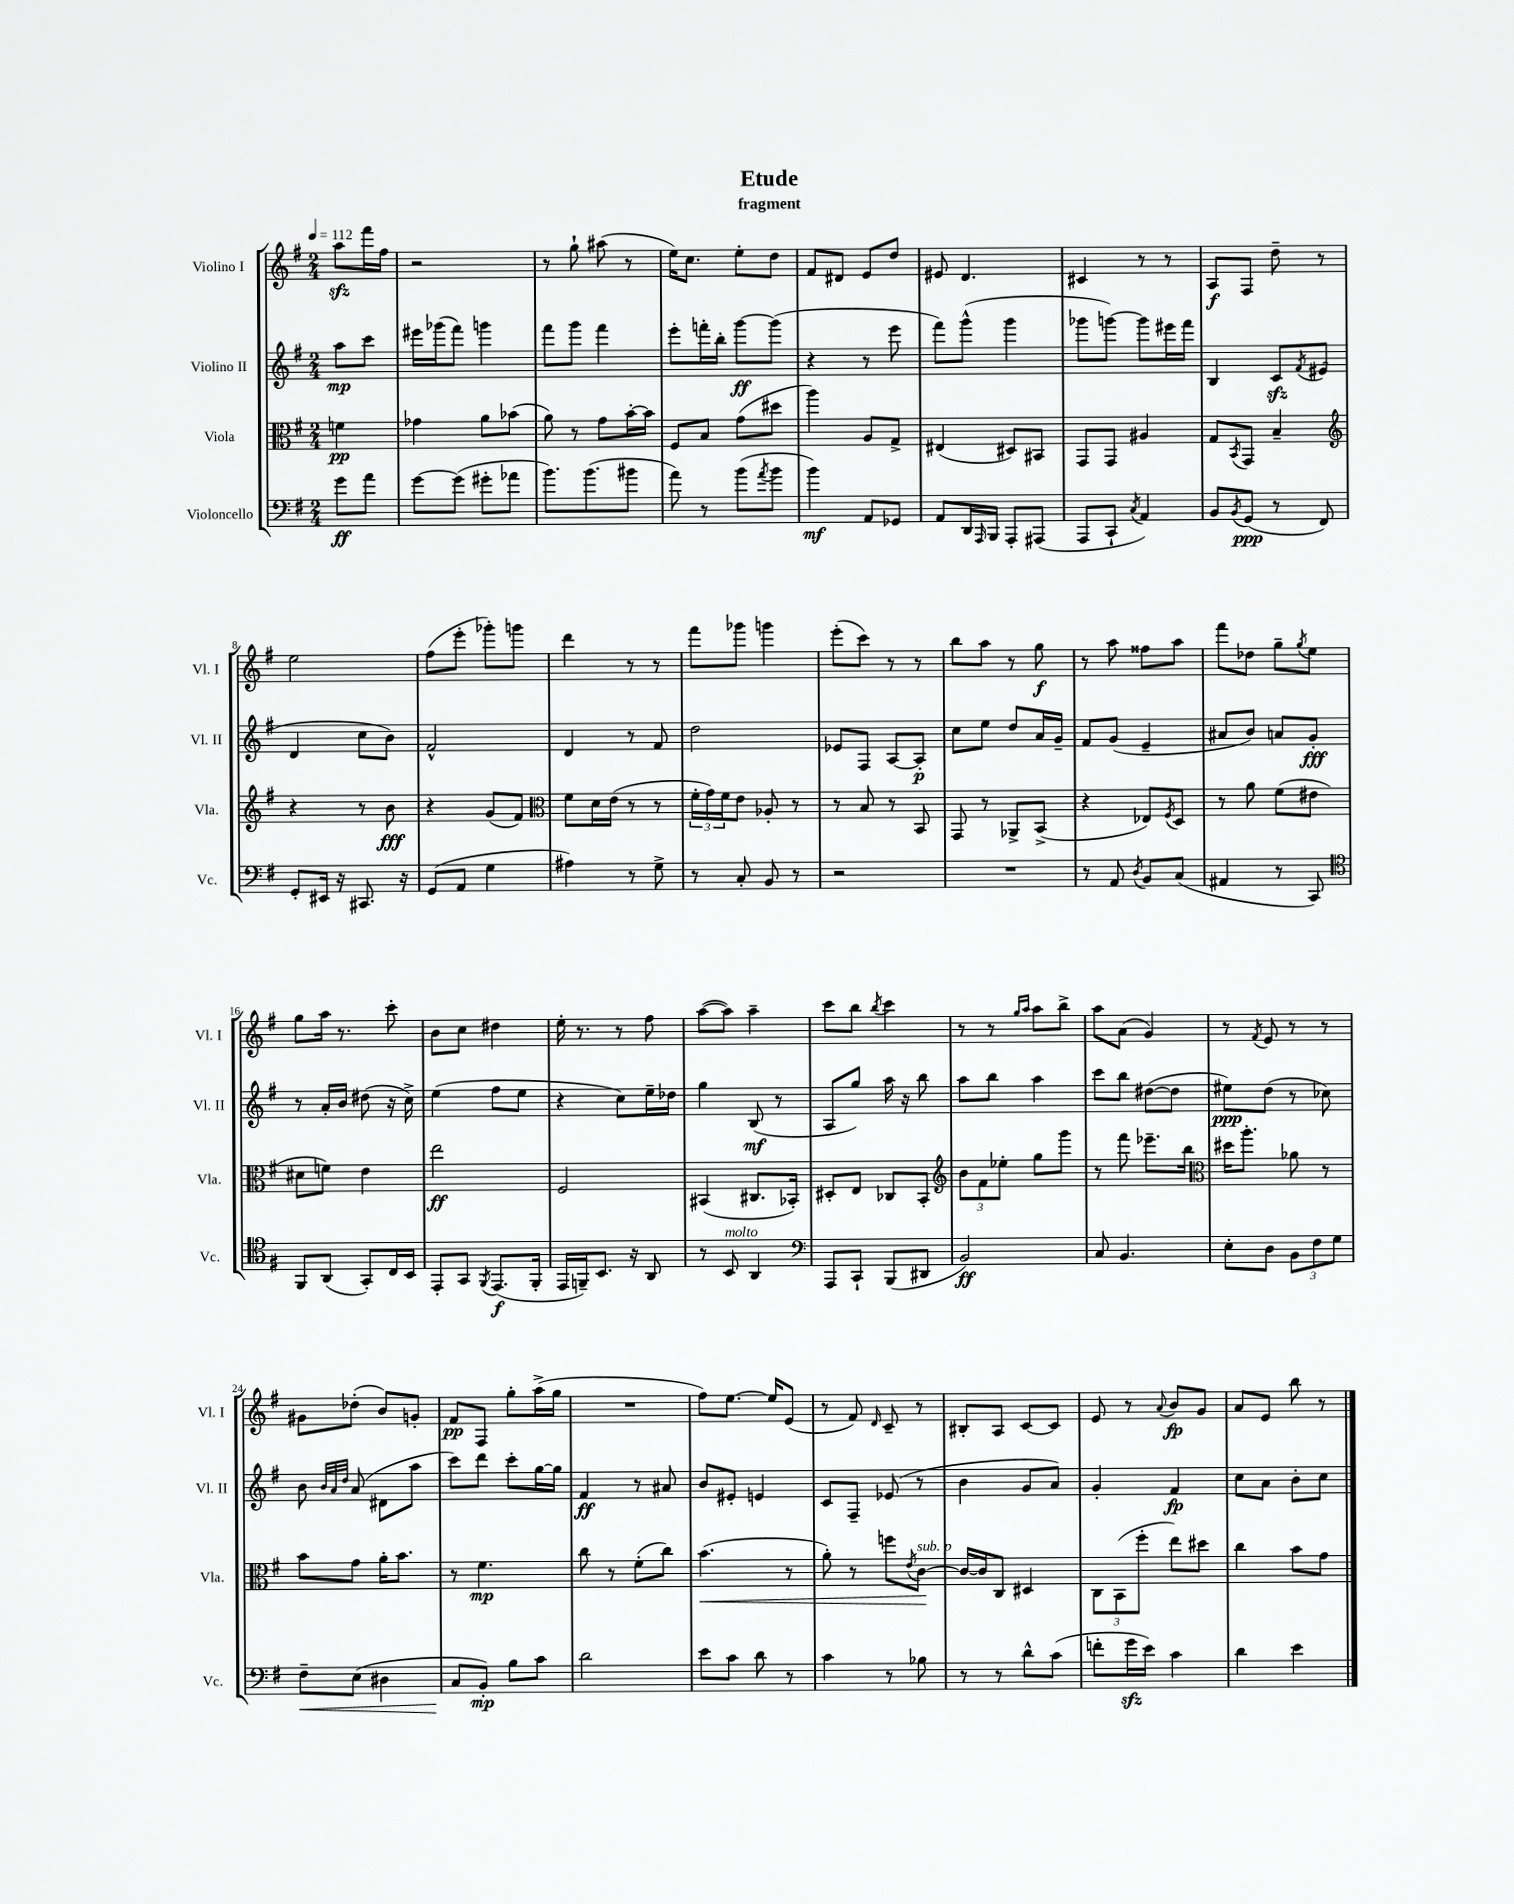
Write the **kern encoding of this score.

**kern	**dynam	**kern	**dynam	**kern	**dynam	**kern	**dynam
*part4	*part4	*part3	*part3	*part2	*part2	*part1	*part1
*staff4	*staff4	*staff3	*staff3	*staff2	*staff2	*staff1	*staff1
*I"Violoncello	*	*I"Viola	*	*I"Violino II	*	*I"Violino I	*
*I'Vc.	*	*I'Vla.	*	*I'Vl. II	*	*I'Vl. I	*
*clefF4	*	*clefC3	*	*clefG2	*	*clefG2	*
*k[f#]	*	*k[f#]	*	*k[f#]	*	*k[f#]	*
*M2/4	*	*M2/4	*	*M2/4	*	*M2/4	*
*MM112	*	*MM112	*	*MM112	*	*MM112	*
=	=	=	=	=	=	=	=
8g\L	ff	4fn\	pp	8aa\L	mp	8aazz\L	.
8a\J	.	.	.	8ccc\J	.	16fff#\L	.
.	.	.	.	.	.	16ff#\JJ	.
=1	=1	=1	=1	=1	=1	=1	=1
[8g\L	.	4g-X\	.	16eee#X\LL	.	2r	.
.	.	.	.	(16ggg-X\J	.	.	.
(8g\J]	.	.	.	8fff#\J)	.	.	.
8g#X'\L	.	8a\L	.	4gggn\	.	.	.
8a-X\J	.	(8b-X\J	.	.	.	.	.
=2	=2	=2	=2	=2	=2	=2	=2
8.b\L)	.	8a\)	.	8fff#\L	.	8r	.
.	.	8r	.	8ggg\J	.	8gg`\	.
(8.b\	.	.	.	.	.	.	.
.	.	8g\L	.	4fff#\	.	(8aa#X\	.
8b#X\J	.	[16b'\L	.	.	.	8r	.
.	.	16b\JJ]	.	.	.	.	.
=3	=3	=3	=3	=3	=3	=3	=3
8a\)	.	8F#/L	.	8eee'\L	.	16ee\KL)	.
.	.	.	.	.	.	8.cc\J	.
8r	.	8B/J	.	16fffn'\L	.	.	.
.	.	.	.	16bb'\JJ	.	.	.
(8b\L	.	(8g\L	.	[8ggg\L	ff	8ee'\L	.
8qa/	.	.	.	.	.	.	.
8b\J	.	8dd#X\J	.	(8ggg\J]	.	8dd\J	.
=4	=4	=4	=4	=4	=4	=4	=4
4b\)	mf	4aa\)	.	4r	.	8f#/L	.
.	.	.	.	.	.	8d#X/J	.
8AA/L	.	8A/L	.	8r	.	8e/L	.
8GG-X/J	.	8G^/J	.	8eee\	.	8dd/J	.
=5	=5	=5	=5	=5	=5	=5	=5
8AA/L	.	(4E#X/	.	8fff#\L)	.	8e#X/	.
16DD/L	.	.	.	(8ggg^^\J	.	4.d/	.
16qqAAA/	.	.	.	.	.	.	.
16BBB/JJ	.	.	.	.	.	.	.
8AAA'/L	.	8D#X/L)	.	4ggg\	.	.	.
(8AAA#X/J	.	8BB#X/J	.	.	.	.	.
=6	=6	=6	=6	=6	=6	=6	=6
8AAA/L	.	8GG/L	.	8ggg-X\L	.	4c#X/	.
8CC`/J	.	8GG/J	.	[8gggn\J)	.	.	.
8qC/	.	.	.	.	.	.	.
4AA/)	.	4A#X/	.	8ggg\L]	.	8r	.
.	.	.	.	16eee#X\L	.	8r	.
.	.	.	.	16fff#\JJ	.	.	.
=7	=7	=7	=7	=7	=7	=7	=7
8BB/L	.	8G/L	.	4B/	.	8A/L	f
8qBB/	.	8qBB/	.	.	.	.	.
(8GG/J	ppp	8GG/J	.	.	.	8F#/J	.
8r	.	4B~/	.	8czz/L	.	8dd~\	.
.	.	.	.	8qf#/	.	.	.
8FF#/)	.	.	.	(8e#X/J	.	8r	.
!!LO:LB:g=z
=8	=8	=8	=8	=8	=8	=8	=8
*	*	*clefG2	*	*	*	*	*
8GG'/L	.	4r	.	4d/	.	2ee\	.
16EE#X/Jk	.	.	.	.	.	.	.
16r	.	.	.	.	.	.	.
8.CC#X/	.	8r	.	8cc\L	.	.	.
.	.	8b\	fff	8b\J)	.	.	.
16r	.	.	.	.	.	.	.
=9	=9	=9	=9	=9	=9	=9	=9
(8GG/L	.	4r	.	2f#^^/	.	(8ff#\L	.
8AA/J	.	.	.	.	.	8eee'\J	.
4G\	.	(8g/L	.	.	.	8ggg-X'\L)	.
.	.	8f#/J)	.	.	.	8gggn\J	.
=10	=10	=10	=10	=10	=10	=10	=10
*	*	*clefC3	*	*	*	*	*
4A#X\)	.	8f#\L	.	4d/	.	4ddd\	.
.	.	16d\L	.	.	.	.	.
.	.	(16e\JJ	.	.	.	.	.
8r	.	8r	.	8r	.	8r	.
8G^\	.	8r	.	8f#/	.	8r	.
=11	=11	=11	=11	=11	=11	=11	=11
8r	.	24f#'\LL	.	2dd\	.	8fff#\L	.
.	.	24g\)	.	.	.	.	.
.	.	24f#\J	.	.	.	.	.
8C'/	.	8e\J	.	.	.	8ggg-X\J	.
8BB/	.	8A-X'/	.	.	.	4gggn\	.
8r	.	8r	.	.	.	.	.
=12	=12	=12	=12	=12	=12	=12	=12
2r	.	8r	.	8e-X/L	.	(8eee'\L	.
.	.	8B/	.	8F#/J	.	8ccc\J)	.
.	.	8r	.	[8A/L	.	8r	.
.	.	8BB/	.	8A'/J]	p	8r	.
=13	=13	=13	=13	=13	=13	=13	=13
2r	.	8GG/	.	8cc\L	.	8bb\L	.
.	.	8r	.	8ee\J	.	8aa\J	.
.	.	8AA-X^/L	.	8dd/L	.	8r	.
.	.	(8BB^/J	.	16a/L	.	8gg\	f
.	.	.	.	16g~/JJ	.	.	.
=14	=14	=14	=14	=14	=14	=14	=14
8r	.	4r	.	8f#/L	.	8r	.
8AA/	.	.	.	(8g/J	.	8aa\	.
8qD/	.	.	.	.	.	.	.
8BB/L	.	8E-X/L)	.	4e~/	.	8ff##X\L	.
.	.	8qF#/	.	.	.	.	.
(8C/J	.	8D/J	.	.	.	8aa\J	.
=15	=15	=15	=15	=15	=15	=15	=15
4AA#X/	.	8r	.	8a#X/L	.	8fff#\L	.
.	.	8a\	.	8b/J)	.	8dd-X\J	.
8r	.	(8f#\L	.	8an/L	.	8gg~\L	.
.	.	.	.	.	.	8qgg/	.
8CC/)	.	8e#X\J	.	8g'/J	fff	8ee\J	.
!!LO:LB:g=z
=16	=16	=16	=16	=16	=16	=16	=16
*clefC4	*	*	*	*	*	*	*
8FF#/L	.	8d#X\L	.	8r	.	8gg\L	.
(8AA/J	.	8fn\J)	.	16a'/LL	.	16aa\Jk	.
.	.	.	.	16b/JJ	.	8.r	.
8GG'/L)	.	4e\	.	(8dd#X\	.	.	.
16C/L	.	.	.	16r	.	8ccc'\	.
16BB/JJ	.	.	.	16cc^\)	.	.	.
=17	=17	=17	=17	=17	=17	=17	=17
8EE'/L	.	2ee\	ff	(4ee\	.	8b\L	.
8GG/J	.	.	.	.	.	8cc\J	.
8qFF#/	.	.	.	.	.	.	.
(8.EE/L	f	.	.	8ff#\L	.	4dd#X\	.
.	.	.	.	8ee\J	.	.	.
16FF#'/Jk	.	.	.	.	.	.	.
=18	=18	=18	=18	=18	=18	=18	=18
16EE/LL	.	2F#/	.	4r	.	16ee'\	.
16FFn~/J)	.	.	.	.	.	8.r	.
8.BB/J	.	.	.	.	.	.	.
.	.	.	.	8cc\L)	.	8r	.
16r	.	.	.	.	.	.	.
8AA/	.	.	.	16ee~\L	.	8ff#\	.
.	.	.	.	16dd-X\JJ	.	.	.
=19	=19	=19	=19	=19	=19	=19	=19
8r	.	(4BB#X/	.	4gg\	.	([8aa\L	.
!LO:TX:a:i:t=molto	!	!	!	!	!	!	!
8BB/	.	.	.	.	.	8aa\J])	.
4AA/	.	8.C#X/L	.	(8B/	mf	4aa~\	.
.	.	.	.	8r	.	.	.
.	.	16BB-X'/Jk)	.	.	.	.	.
=20	=20	=20	=20	=20	=20	=20	=20
*clefF4	*	*	*	*	*	*	*
8AAA/L	.	8D#X'/L	.	8A/L	.	8ccc\L	.
8CC`/J	.	8E/J	.	8gg/J)	.	8bb\J	.
.	.	.	.	.	.	8qbb/	.
(8BBB/L	.	8C-X/L	.	16aa\	.	4ccc\	.
.	.	.	.	16r	.	.	.
8DD#X/J	.	8BB'/J	.	8bb\	.	.	.
=21	=21	=21	=21	=21	=21	=21	=21
*	*	*clefG2	*	*	*	*	*
2BB/)	ff	12b\L	.	8aa\L	.	8r	.
.	.	12f#\	.	.	.	.	.
.	.	.	.	8bb\J	.	8r	.
.	.	12ee-X'\J	.	.	.	.	.
.	.	.	.	.	.	16qqgg/LL	.
.	.	.	.	.	.	16qqaa/JJ	.
.	.	8gg\L	.	4aa\	.	8aa\L	.
.	.	8ggg\J	.	.	.	8bb^\J	.
=22	=22	=22	=22	=22	=22	=22	=22
8C/	.	8r	.	8ccc\L	.	8aa\L	.
4.BB/	.	8fff#\	.	8bb\J	.	(8a\J	.
.	.	8.eee-X~\L	.	([8dd#X\L	.	4g/)	.
.	.	.	.	8dd#\J]	.	.	.
.	.	16bb\Jk	.	.	.	.	.
=23	=23	=23	=23	=23	=23	=23	=23
*	*	*clefC3	*	*	*	*	*
8E'\L	.	16dd#X\KL	.	8ee#X\L)	ppp	8r	.
.	.	8.aa'\J	.	.	.	.	.
.	.	.	.	.	.	8qf#/	.
8D\J	.	.	.	(8dd\J	.	8e/	.
12BB\L	.	8a-X\	.	8r	.	8r	.
12F#\	.	.	.	.	.	.	.
.	.	8r	.	8cc-X\)	.	8r	.
12G\J	.	.	.	.	.	.	.
!!LO:LB:g=z
=24	=24	=24	=24	=24	=24	=24	=24
!	!LO:HP:b	!	!	!	!	!	!
8F#~\L	<	8b\L	.	8b\	.	8g#X\L	.
.	.	.	.	32qqb/LLL	.	.	.
.	.	.	.	32qqa/	.	.	.
.	.	.	.	32qqdd/JJJ	.	.	.
(8E\J	.	8g\J	.	(8a/	.	(8dd-X'\J	.
4D#X\	.	16a'\KL	.	8d#X\L	.	8b/L)	.
.	.	8.b\J	.	.	.	.	.
.	.	.	.	8aa\J	.	8gn'/J	.
=25	=25	=25	=25	=25	=25	=25	=25
8C/L	.	8r	.	8ccc\L)	.	8f#/L	pp
8BB'/J)	[ mp	4.f#\	mp	8ddd\J	.	8F#/J	.
8B\L	.	.	.	8ccc'\L	.	8gg'\L	.
8c\J	.	.	.	[16gg\L	.	(16aa^\L	.
.	.	.	.	16gg\JJ]	.	16gg\JJ	.
=26	=26	=26	=26	=26	=26	=26	=26
2d\	.	8cc\	.	4f#/	ff	2r	.
.	.	8r	.	.	.	.	.
.	.	(8f#'\L	.	8r	.	.	.
.	.	8cc\J)	.	8a#X/	.	.	.
=27	=27	=27	=27	=27	=27	=27	=27
!	!	!	!LO:HP:b	!	!	!	!
8e\L	.	(4.b\	<	8b/L	.	8ff#\L)	.
8c\J	.	.	.	8e#X'/J	.	[8.ee\J	.
8d\	.	.	.	4en/	.	.	.
.	.	.	.	.	.	16ee/KL]	.
8r	.	8r	.	.	.	(8e/J	.
=28	=28	=28	=28	=28	=28	=28	=28
4c\	.	8a'\)	.	8c/L	.	8r	.
.	.	8r	.	8F#~/J	.	8f#/)	.
.	.	.	.	.	.	16qqd/	.
8r	.	8ffn\L	.	(8e-X/	.	8c~/	.
.	.	8qe/	.	.	.	.	.
!	!	!LO:TX:a:i:t=sub. p	!	!	!	!	!
8B-X\	.	[8c\J	.	8r	.	8r	.
.	.	.	[	.	.	.	.
=29	=29	=29	=29	=29	=29	=29	=29
8r	.	16c/LL_	.	4b\	.	8B#X'/L	.
.	.	16c/J]	.	.	.	.	.
8r	.	8C/J	.	.	.	8A/J	.
8d^^\L	.	4D#X/	.	8g/L	.	[8c/L	.
(8c\J	.	.	.	8a/J)	.	8c/J]	.
=30	=30	=30	=30	=30	=30	=30	=30
8fn'\L	.	12C\L	.	4g'/	.	8e/	.
.	.	(12BB\	.	.	.	.	.
16gzz\L	.	.	.	.	.	8r	.
.	.	12ff#'\J	.	.	.	.	.
16e\JJ)	.	.	.	.	.	.	.
.	.	.	.	.	.	8qqa/	.
4c\	.	8ee\L)	.	4f#/	fp	8b/L	fp
.	.	8dd#X\J	.	.	.	8g/J	.
=31	=31	=31	=31	=31	=31	=31	=31
4d\	.	4cc\	.	8cc\L	.	8a/L	.
.	.	.	.	8a\J	.	8e/J	.
4e\	.	8b\L	.	8b'\L	.	8bb\	.
.	.	8g\J	.	8cc\J	.	8r	.
==	==	==	==	==	==	==	==
*-	*-	*-	*-	*-	*-	*-	*-
